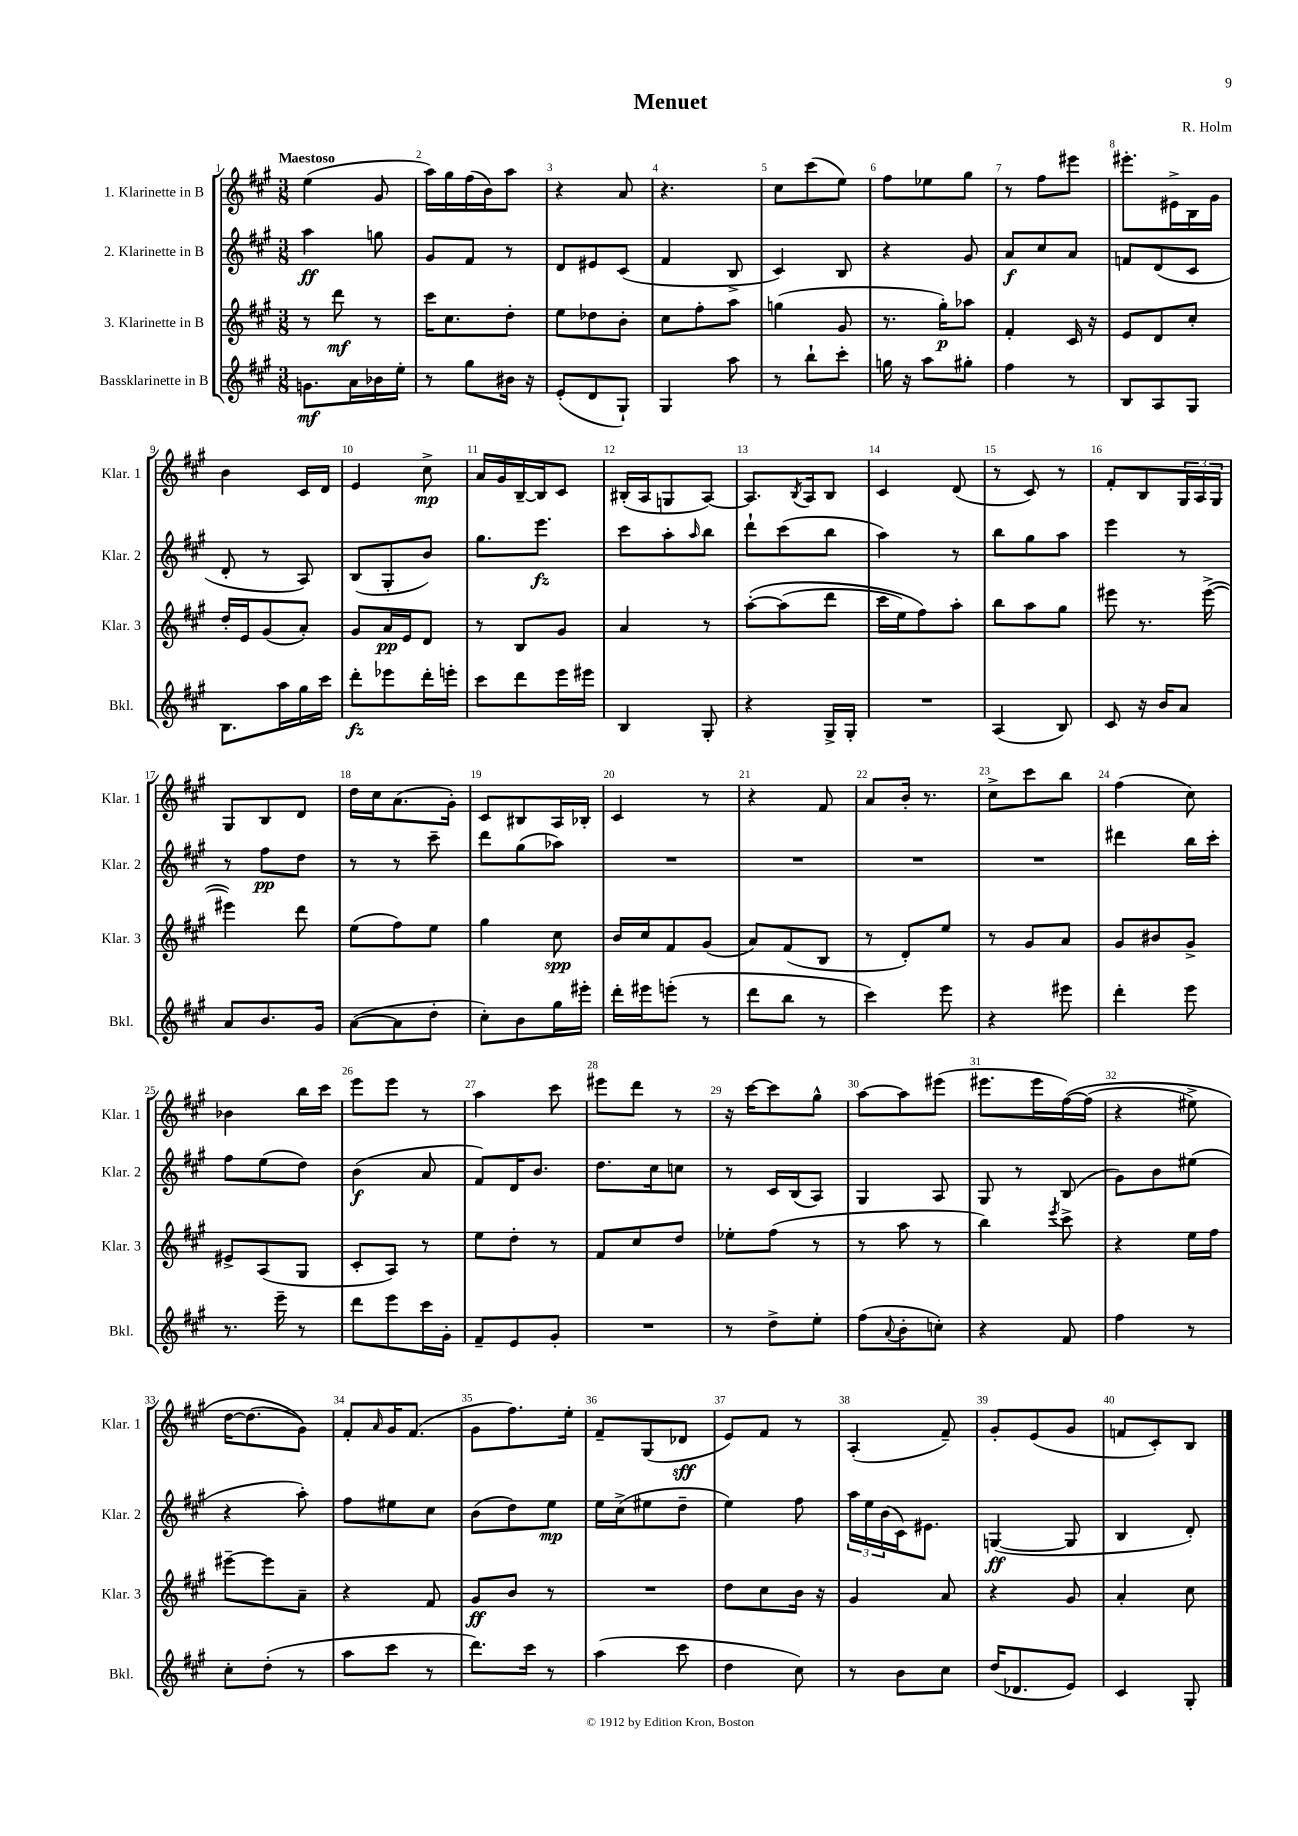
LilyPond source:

\header { title = "Menuet" composer = "R. Holm" }
<<
\new StaffGroup <<
\new Staff = "s0" \with { instrumentName = "1. Klarinette in B" shortInstrumentName = "Klar. 1" } {
    \clef treble \key a \major \numericTimeSignature \time 3/8 \tempo "Maestoso"
    e''4( gis'8 |
    a''16) gis''16 fis''16( b'16) a''8 |
    r4 a'8 |
    r4. |
    cis''8 cis'''8( e''8) |
    fis''8 ees''8 gis''8 |
    r8 fis''8 eis'''8 |
    eis'''8.-. eis'16-> b16 gis'16 |
    b'4 cis'16 d'16 |
    e'4 cis''8->\mp |
    a'16 gis'16 b16~-- b16 cis'8 |
    bis16-.( a16 g8 a8~) |
    a8. \acciaccatura { b8 } a16 b8 |
    cis'4 d'8( |
    r8 cis'8) r8 |
    fis'8-. b8 \tuplet 3/2 { gis16 a16 gis16 } |
    gis8 b8 d'8 |
    d''16 cis''16 a'8.( gis'16-.) |
    cis'8 bis8 a16 bes16-. |
    cis'4 r8 |
    r4 fis'8 |
    a'8 b'16-. r8. |
    cis''8-> cis'''8 b''8 |
    fis''4( cis''8) |
    bes'4 b''16 cis'''16 |
    e'''8 e'''8 r8 |
    a''4 cis'''8 |
    eis'''8 d'''8 r8 |
    r16 cis'''16~ cis'''8 gis''8-^ |
    a''8~ a''8 eis'''8( |
    eis'''8. eis'''16 fis''16~)\( fis''16( |
    r4 eis''8->) |
    d''16~ d''8.( gis'8)\) |
    fis'8-. \grace { a'16 } gis'16 fis'8.( |
    gis'8 fis''8.) e''16-. |
    fis'8-- gis8( des'8\sff |
    e'8) fis'8 r8 |
    a4-.( fis'8--) |
    gis'8-. e'8( gis'8 |
    f'8 cis'8-.) b8 \bar "|." |
}
\new Staff = "s1" \with { instrumentName = "2. Klarinette in B" shortInstrumentName = "Klar. 2" } {
    \clef treble \key a \major \numericTimeSignature \time 3/8
    a''4\ff g''8 |
    gis'8 fis'8 r8 |
    d'8 eis'8 cis'8( |
    fis'4 b8-> |
    cis'4) b8 |
    r4 gis'8 |
    a'8\f cis''8 a'8 |
    f'8 d'8( cis'8 |
    d'8-. r8 a8) |
    b8( gis8-. b'8) |
    gis''8. e'''8.\fz |
    cis'''8 a''8-. \grace { a''16 } b''8 |
    d'''8-! cis'''8( b''8 |
    a''4) r8 |
    b''8 gis''8 a''8 |
    e'''4 r8 |
    r8 fis''8\pp d''8 |
    r8 r8 cis'''8-- |
    d'''8 gis''8( aes''8) |
    R4. |
    R4. |
    R4. |
    R4. |
    dis'''4 b''16 cis'''16-. |
    fis''8 e''8( d''8) |
    b'4\f( a'8 |
    fis'8) d'16 b'8. |
    d''8. cis''16 c''8 |
    r8 cis'16 b16( a8) |
    gis4 a8 |
    gis8 r8 b8( |
    gis'8) b'8 eis''8( |
    r4 a''8-.) |
    fis''8 eis''8 cis''8 |
    b'8( d''8) e''8\mp |
    e''16 cis''16->( eis''8 d''8-- |
    e''4) fis''8 |
    \tuplet 3/2 { a''16 e''16 b'16( } cis'16) eis'8. |
    g4~\ff( g8 |
    b4 d'8-.) \bar "|." |
}
\new Staff = "s2" \with { instrumentName = "3. Klarinette in B" shortInstrumentName = "Klar. 3" } {
    \clef treble \key a \major \numericTimeSignature \time 3/8
    r8 d'''8\mf r8 |
    cis'''16 cis''8. d''8-. |
    e''8 des''8 b'8-. |
    cis''8 fis''8-. a''8 |
    g''4( gis'8 |
    r8. gis''16-.\p) aes''8 |
    fis'4-. cis'16 r16 |
    e'8 d'8 cis''8-. |
    d''16-. e'16 gis'8( a'8-.) |
    gis'8 a'16\pp e'16 d'8 |
    r8 b8 gis'8 |
    a'4 r8 |
    a''8~-.\( a''8( d'''8 |
    cis'''16 e''16) fis''8\) a''8-. |
    b''8 a''8 gis''8 |
    eis'''8 r8. eis'''16~->( |
    eis'''4) d'''8 |
    e''8( fis''8) e''8 |
    gis''4 cis''8\spp |
    b'16 cis''16 fis'8 gis'8( |
    a'8) fis'8( b8 |
    r8 d'8-.) e''8 |
    r8 gis'8 a'8 |
    gis'8 bis'8 gis'8-> |
    eis'8-> a8( gis8 |
    cis'8-. a8) r8 |
    e''8 d''8-. r8 |
    fis'8 cis''8 d''8 |
    ees''8-. fis''8( r8 |
    r8 a''8 r8 |
    b''4) \acciaccatura { e'''8 } cis'''8-> |
    r4 e''16 fis''16 |
    eis'''8~-- eis'''8 a'8-- |
    r4 fis'8 |
    gis'8\ff b'8 r8 |
    R4. |
    d''8 cis''8 b'16 r16 |
    gis'4 a'8 |
    r4 gis'8 |
    a'4-. cis''8 \bar "|." |
}
\new Staff = "s3" \with { instrumentName = "Bassklarinette in B" shortInstrumentName = "Bkl." } {
    \clef treble \key a \major \numericTimeSignature \time 3/8
    g'8.\mf a'16 bes'16 e''16-. |
    r8 gis''8 bis'16 r16 |
    e'8-.( d'8 gis8-!) |
    gis4 a''8 |
    r8 b''8-! cis'''8-. |
    g''16 r16 a''8 gis''8-. |
    fis''4 r8 |
    b8 a8 gis8 |
    b8. a''16 gis''16 cis'''16 |
    d'''8-.\fz ees'''8 d'''16-. e'''16-. |
    cis'''8 d'''8 e'''16 eis'''16 |
    b4 gis8-. |
    r4 gis16-> gis16-. |
    R4. |
    a4( b8) |
    cis'8 r16 b'16 a'8 |
    a'8 b'8. gis'16 |
    a'8~( a'8 d''8-. |
    cis''8-.) b'8 gis''16 eis'''16-. |
    d'''16-. eis'''16 e'''8-.( r8 |
    d'''8 b''8 r8 |
    cis'''4) e'''8 |
    r4 eis'''8 |
    d'''4-. e'''8 |
    r8. e'''16-- r8 |
    d'''8 e'''8 cis'''16 gis'16-. |
    fis'8-- e'8 gis'8-. |
    R4. |
    r8 d''8-> e''8-. |
    fis''8( \appoggiatura { a'8 } b'8-. c''8-.) |
    r4 fis'8 |
    fis''4 r8 |
    cis''8-. d''8-.( r8 |
    a''8 cis'''8 r8 |
    d'''8.) cis'''16 r8 |
    a''4( cis'''8 |
    d''4 cis''8) |
    r8 b'8 cis''8 |
    d''16( des'8. e'8) |
    cis'4 gis8-. \bar "|." |
}
>>
>>
\layout { \context { \Score \override BarNumber.break-visibility = ##(#f #t #t) barNumberVisibility = #all-bar-numbers-visible } }
